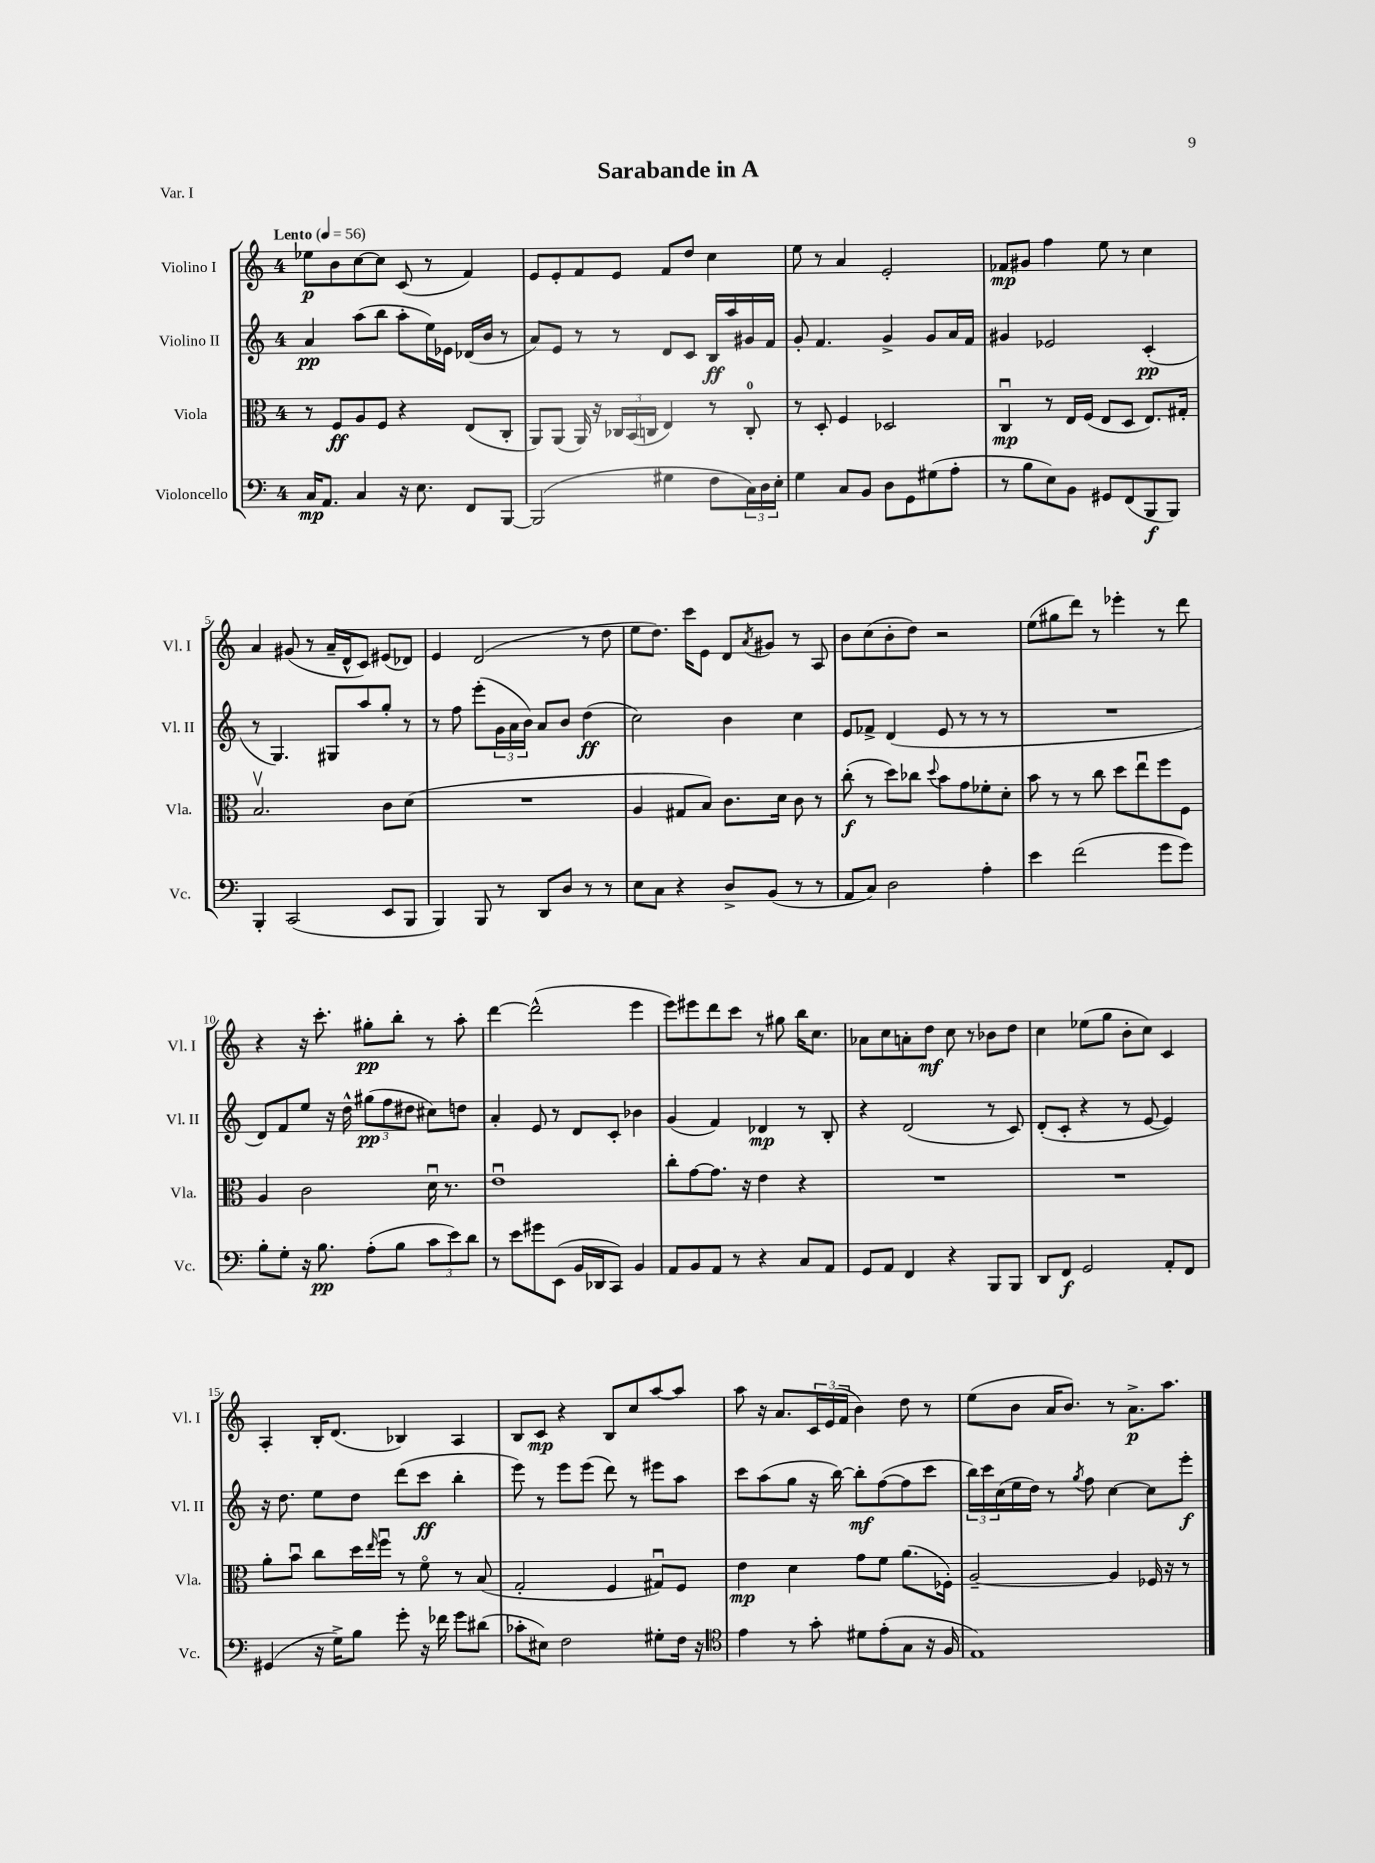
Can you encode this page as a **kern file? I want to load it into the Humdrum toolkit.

**kern	**dynam	**kern	**dynam	**kern	**dynam	**kern	**dynam
*part4	*part4	*part3	*part3	*part2	*part2	*part1	*part1
*staff4	*staff4	*staff3	*staff3	*staff2	*staff2	*staff1	*staff1
*I"Violoncello	*	*I"Viola	*	*I"Violino II	*	*I"Violino I	*
*I'Vc.	*	*I'Vla.	*	*I'Vl. II	*	*I'Vl. I	*
*clefF4	*	*clefC3	*	*clefG2	*	*clefG2	*
*k[]	*	*k[]	*	*k[]	*	*k[]	*
*M4/4	*	*M4/4	*	*M4/4	*	*M4/4	*
*MM56	*	*MM56	*	*MM56	*	*MM56	*
=1	=1	=1	=1	=1	=1	=1	=1
!	!	!	!	!	!	!LO:TX:a:B:t=Lento	!
16C/KL	mp	8r	.	4a/	pp	8ee-X\L	p
8.AA/J	.	.	.	.	.	.	.
.	.	8F/L	ff	.	.	8b\	.
4C/	.	8A/	.	(8aa\L	.	[8cc\	.
.	.	8F/J	.	8bb\J	.	8cc\J]	.
16r	.	4r	.	8aa'\L	.	(8c/	.
8.E\	.	.	.	.	.	.	.
.	.	.	.	16ee\L)	.	8r	.
.	.	.	.	16e-X\JJ	.	.	.
8FF/L	.	(8E/L	.	(16d-X/LL	.	4f/)	.
.	.	.	.	16b/JJ	.	.	.
[8BBB/J	.	8C'/J	.	8r	.	.	.
=2	=2	=2	=2	=2	=2	=2	=2
(2BBB/]	.	8AA/L)	.	8a/L)	.	8e/L	.
.	.	(8AA/J	.	8e/J	.	8e'/	.
.	.	16AA/)	.	8r	.	8f/	.
.	.	16r	.	.	.	.	.
.	.	24C-X/LL	.	8r	.	8e/J	.
.	.	(24BB/	.	.	.	.	.
.	.	24Cn/JJ	.	.	.	.	.
4G#X\	.	4E/)	.	8d/L	.	8f/L	.
.	.	.	.	8c/J	.	8dd/J	.
8F\L	.	8r	.	16B/LL	ff	4cc\	.
.	.	.	.	16aa/	.	.	.
24C\L)	.	8C'/	.	16g#X/	.	.	.
24D\	.	.	.	.	.	.	.
.	.	.	.	16f/JJ	.	.	.
24E'\JJ	.	.	.	.	.	.	.
=3	=3	=3	=3	=3	=3	=3	=3
4G\	.	8r	.	8g'/	.	8ee\	.
.	.	8D'/	.	4.f/	.	8r	.
8C/L	.	4F/	.	.	.	4a/	.
8BB/J	.	.	.	.	.	.	.
8D\L	.	2D-X/	.	4g^/	.	2e'/	.
8GG\	.	.	.	.	.	.	.
(8G#X\	.	.	.	8g/L	.	.	.
8A'\J	.	.	.	16a/L	.	.	.
.	.	.	.	16f/JJ	.	.	.
=4	=4	=4	=4	=4	=4	=4	=4
8r	.	4Cu/	mp	4g#X/	.	8f-X/L	mp
8B\L	.	.	.	.	.	8g#X/J	.
8E\)	.	8r	.	2e-X/	.	4ff\	.
8BB\J	.	16E/LL	.	.	.	.	.
.	.	(16F/JJ	.	.	.	.	.
8GG#X/L	.	8E/L	.	.	.	8ee\	.
(8FF/	.	8D/J	.	.	.	8r	.
8BBB/	f	8.E/L)	.	(4c'/	pp	4cc\	.
8BBB/J)	.	.	.	.	.	.	.
.	.	16G#X'/Jk	.	.	.	.	.
!!LO:LB:g=z
=5	=5	=5	=5	=5	=5	=5	=5
4BBB'/	.	2.Bv/	.	8r	.	4a/	.
.	.	.	.	4.G/)	.	.	.
(2CC/	.	.	.	.	.	(8g#X/	.
.	.	.	.	.	.	8r	.
.	.	.	.	8G#X/L	.	16a~/LL	.
.	.	.	.	.	.	16d^^/J	.
.	.	.	.	8aa/	.	8c/J)	.
8EE/L	.	8c\L	.	8gg'/J	.	(8e#X/L	.
8BBB/J	.	(8d\J	.	8r	.	8d-X/J)	.
=6	=6	=6	=6	=6	=6	=6	=6
4BBB/)	.	1r	.	8r	.	4e/	.
.	.	.	.	8ff\	.	.	.
8BBB/	.	.	.	(8eee'\L	.	(2d/	.
8r	.	.	.	24g\L	.	.	.
.	.	.	.	24a\	.	.	.
.	.	.	.	24b\JJ)	.	.	.
8DD/L	.	.	.	8a/L	.	.	.
8D/J	.	.	.	8b/J	.	.	.
8r	.	.	.	(4dd\	ff	8r	.
8r	.	.	.	.	.	8dd\	.
=7	=7	=7	=7	=7	=7	=7	=7
8E\L	.	4A/	.	2cc\)	.	8ee\L	.
8C\J	.	.	.	.	.	8.dd\J)	.
4r	.	8G#X/L	.	.	.	.	.
.	.	.	.	.	.	16ccc\KL	.
.	.	8B/J)	.	.	.	8e\J	.
8D^/L	.	8.c\L	.	4b\	.	8d/L	.
.	.	.	.	.	.	8qa/	.
(8BB/J	.	.	.	.	.	8g#X/J	.
.	.	16d\Jk	.	.	.	.	.
8r	.	8c\	.	4cc\	.	8r	.
8r	.	8r	.	.	.	8A/	.
=8	=8	=8	=8	=8	=8	=8	=8
8AA/L	.	(8cc'\	f	8e/L	.	8b\L	.
8C/J)	.	8r	.	8f-X^/J	.	(8cc\	.
2D\	.	8dd\L)	.	(4d/	.	8b'\	.
.	.	8cc-X\J	.	.	.	8dd\J)	.
.	.	8qqdd/	.	.	.	.	.
.	.	8b\L	.	8e/	.	2r	.
.	.	8g\	.	8r	.	.	.
4A'\	.	8f-X'\	.	8r	.	.	.
.	.	8d'\J	.	8r	.	.	.
=9	=9	=9	=9	=9	=9	=9	=9
4e\	.	8b\	.	1r	.	(8ee\L	.
.	.	8r	.	.	.	8gg#X\	.
(2f\	.	8r	.	.	.	8ddd\J)	.
.	.	8cc\	.	.	.	8r	.
.	.	8dd\L	.	.	.	4eee-X'\	.
.	.	8eeu\	.	.	.	.	.
8g\L	.	8ff\	.	.	.	8r	.
8g\J)	.	8F\J	.	.	.	8ddd\	.
!!LO:LB:g=z
=10	=10	=10	=10	=10	=10	=10	=10
8B'\L	.	4A/	.	8d/L)	.	4r	.
8G'\J	.	.	.	8f/	.	.	.
16r	.	2c\	.	8ee/J	.	16r	.
8.B\	pp	.	.	.	.	8.ccc'\	.
.	.	.	.	16r	.	.	.
.	.	.	.	16dd^^\	.	.	.
(8A'\L	.	.	.	(12gg#X\L	pp	8gg#X'\L	pp
.	.	.	.	12ff\	.	.	.
8B\J	.	.	.	.	.	8bb'\J	.
.	.	.	.	12dd#X\J	.	.	.
12c\L	.	16du\	.	8cc#X\L)	.	8r	.
.	.	8.r	.	.	.	.	.
12e\)	.	.	.	.	.	.	.
.	.	.	.	8ddn\J	.	8aa'\	.
12d\J	.	.	.	.	.	.	.
=11	=11	=11	=11	=11	=11	=11	=11
8r	.	1eu	.	4a'/	.	[4ddd\	.
8e\L	.	.	.	.	.	.	.
8g#X\	.	.	.	8e/	.	(2ddd^^\]	.
(8EE\J	.	.	.	8r	.	.	.
16BB/LL	.	.	.	8d/L	.	.	.
16DD-X/J	.	.	.	.	.	.	.
8CC/J)	.	.	.	8c'/J	.	.	.
4BB/	.	.	.	4b-X\	.	4eee\	.
=12	=12	=12	=12	=12	=12	=12	=12
8AA/L	.	8cc'\L	.	(4g/	.	8eee\L)	.
8BB/	.	[8g\	.	.	.	8eee#X\	.
8AA/J	.	8.g\J]	.	4f/)	.	8ddd\	.
8r	.	.	.	.	.	8ccc\J	.
.	.	16r	.	.	.	.	.
4r	.	4e\	.	4d-X/	mp	8r	.
.	.	.	.	.	.	8gg#X\	.
8C/L	.	4r	.	8r	.	16bb\KL	.
.	.	.	.	.	.	8.cc\J	.
8AA/J	.	.	.	8B'/	.	.	.
=13	=13	=13	=13	=13	=13	=13	=13
8GG/L	.	1r	.	4r	.	8a-X\L	.
8AA/J	.	.	.	.	.	8cc\	.
4FF/	.	.	.	(2d/	.	8an'\	.
.	.	.	.	.	.	8dd\J	mf
4r	.	.	.	.	.	8cc\	.
.	.	.	.	.	.	8r	.
8BBB/L	.	.	.	8r	.	8b-X\L	.
8BBB/J	.	.	.	8c/)	.	8dd\J	.
=14	=14	=14	=14	=14	=14	=14	=14
8DD/L	.	1r	.	(8d'/L	.	4cc\	.
8FF/J	f	.	.	8c'/J	.	.	.
2GG/	.	.	.	4r	.	(8ee-X\L	.
.	.	.	.	.	.	8gg\J	.
.	.	.	.	8r	.	8b'\L	.
.	.	.	.	[8e/	.	8cc\J)	.
8AA'/L	.	.	.	4e/])	.	4c/	.
8FF/J	.	.	.	.	.	.	.
!!LO:LB:g=z
=15	=15	=15	=15	=15	=15	=15	=15
(4GG#X/	.	8a'\L	.	16r	.	4A'/	.
.	.	.	.	8.dd\	.	.	.
.	.	8bu\J	.	.	.	.	.
16r	.	8cc\L	.	8ee\L	.	16B'/KL	.
16G^\KL)	.	.	.	.	.	(8.d/J	.
8B\J	.	16dd\L	.	8dd\J	.	.	.
.	.	16qqee/	.	.	.	.	.
.	.	16ffu\JJ	.	.	.	.	.
8g'\	.	8r	.	(8ddd\L	.	4B-X/)	.
16r	.	8f\	.	8ccc\J	ff	.	.
16f-X\	.	.	.	.	.	.	.
8g\L	.	8r	.	4bb'\	.	4A/	.
(8d#X\J	.	(8B/	.	.	.	.	.
=16	=16	=16	=16	=16	=16	=16	=16
8c-X'\L	.	2G'/	.	8eee\)	.	8B/L	.
8E#X\J)	.	.	.	8r	.	8c/J	mp
2F\	.	.	.	8eee\L	.	4r	.
.	.	.	.	(8eee\J	.	.	.
.	.	4F/	.	8ddd\)	.	8B/L	.
.	.	.	.	8r	.	8cc/	.
8G#X'\L	.	8G#Xu/L)	.	8eee#X\L	.	[8aa/	.
16F\Jk	.	8F/J	.	8aa\J	.	8aa/J]	.
16r	.	.	.	.	.	.	.
=17	=17	=17	=17	=17	=17	=17	=17
*clefC4	*	*	*	*	*	*	*
4e\	.	4e\	mp	8ccc\L	.	8aa\	.
.	.	.	.	(8aa\	.	16r	.
.	.	.	.	.	.	8.a/L	.
8r	.	4d\	.	8gg\J	.	.	.
8g'\	.	.	.	16r	.	24c/L	.
.	.	.	.	.	.	(24e/	.
.	.	.	.	[16bb\)	.	.	.
.	.	.	.	.	.	24f/JJ	.
8d#X\L	.	8g\L	.	8bb'\L]	mf	4b\)	.
(8e'\	.	8f\J	.	([8ff\	.	.	.
8G\J	.	(8.a\L	.	8ff\]	.	8dd\	.
16r	.	.	.	8ccc\J	.	8r	.
16F/	.	16F-X'\Jk)	.	.	.	.	.
=18	=18	=18	=18	=18	=18	=18	=18
1E)	.	[2A~/	.	24bb\LL)	.	(8ee\L	.
.	.	.	.	24ccc\	.	.	.
.	.	.	.	(24cc\	.	.	.
.	.	.	.	16ee\	.	8b\J	.
.	.	.	.	16dd\JJ)	.	.	.
.	.	.	.	8r	.	16a/KL	.
.	.	.	.	.	.	8.b/J)	.
.	.	.	.	8qgg/	.	.	.
.	.	.	.	8ff\	.	.	.
.	.	4A/]	.	[4cc\	.	8r	.
.	.	.	.	.	.	8.a^\L	p
.	.	16F-X/	.	8cc\L]	.	.	.
.	.	16r	.	.	.	8.aa\J	.
.	.	8r	.	8eee'\J	f	.	.
==	==	==	==	==	==	==	==
*-	*-	*-	*-	*-	*-	*-	*-
